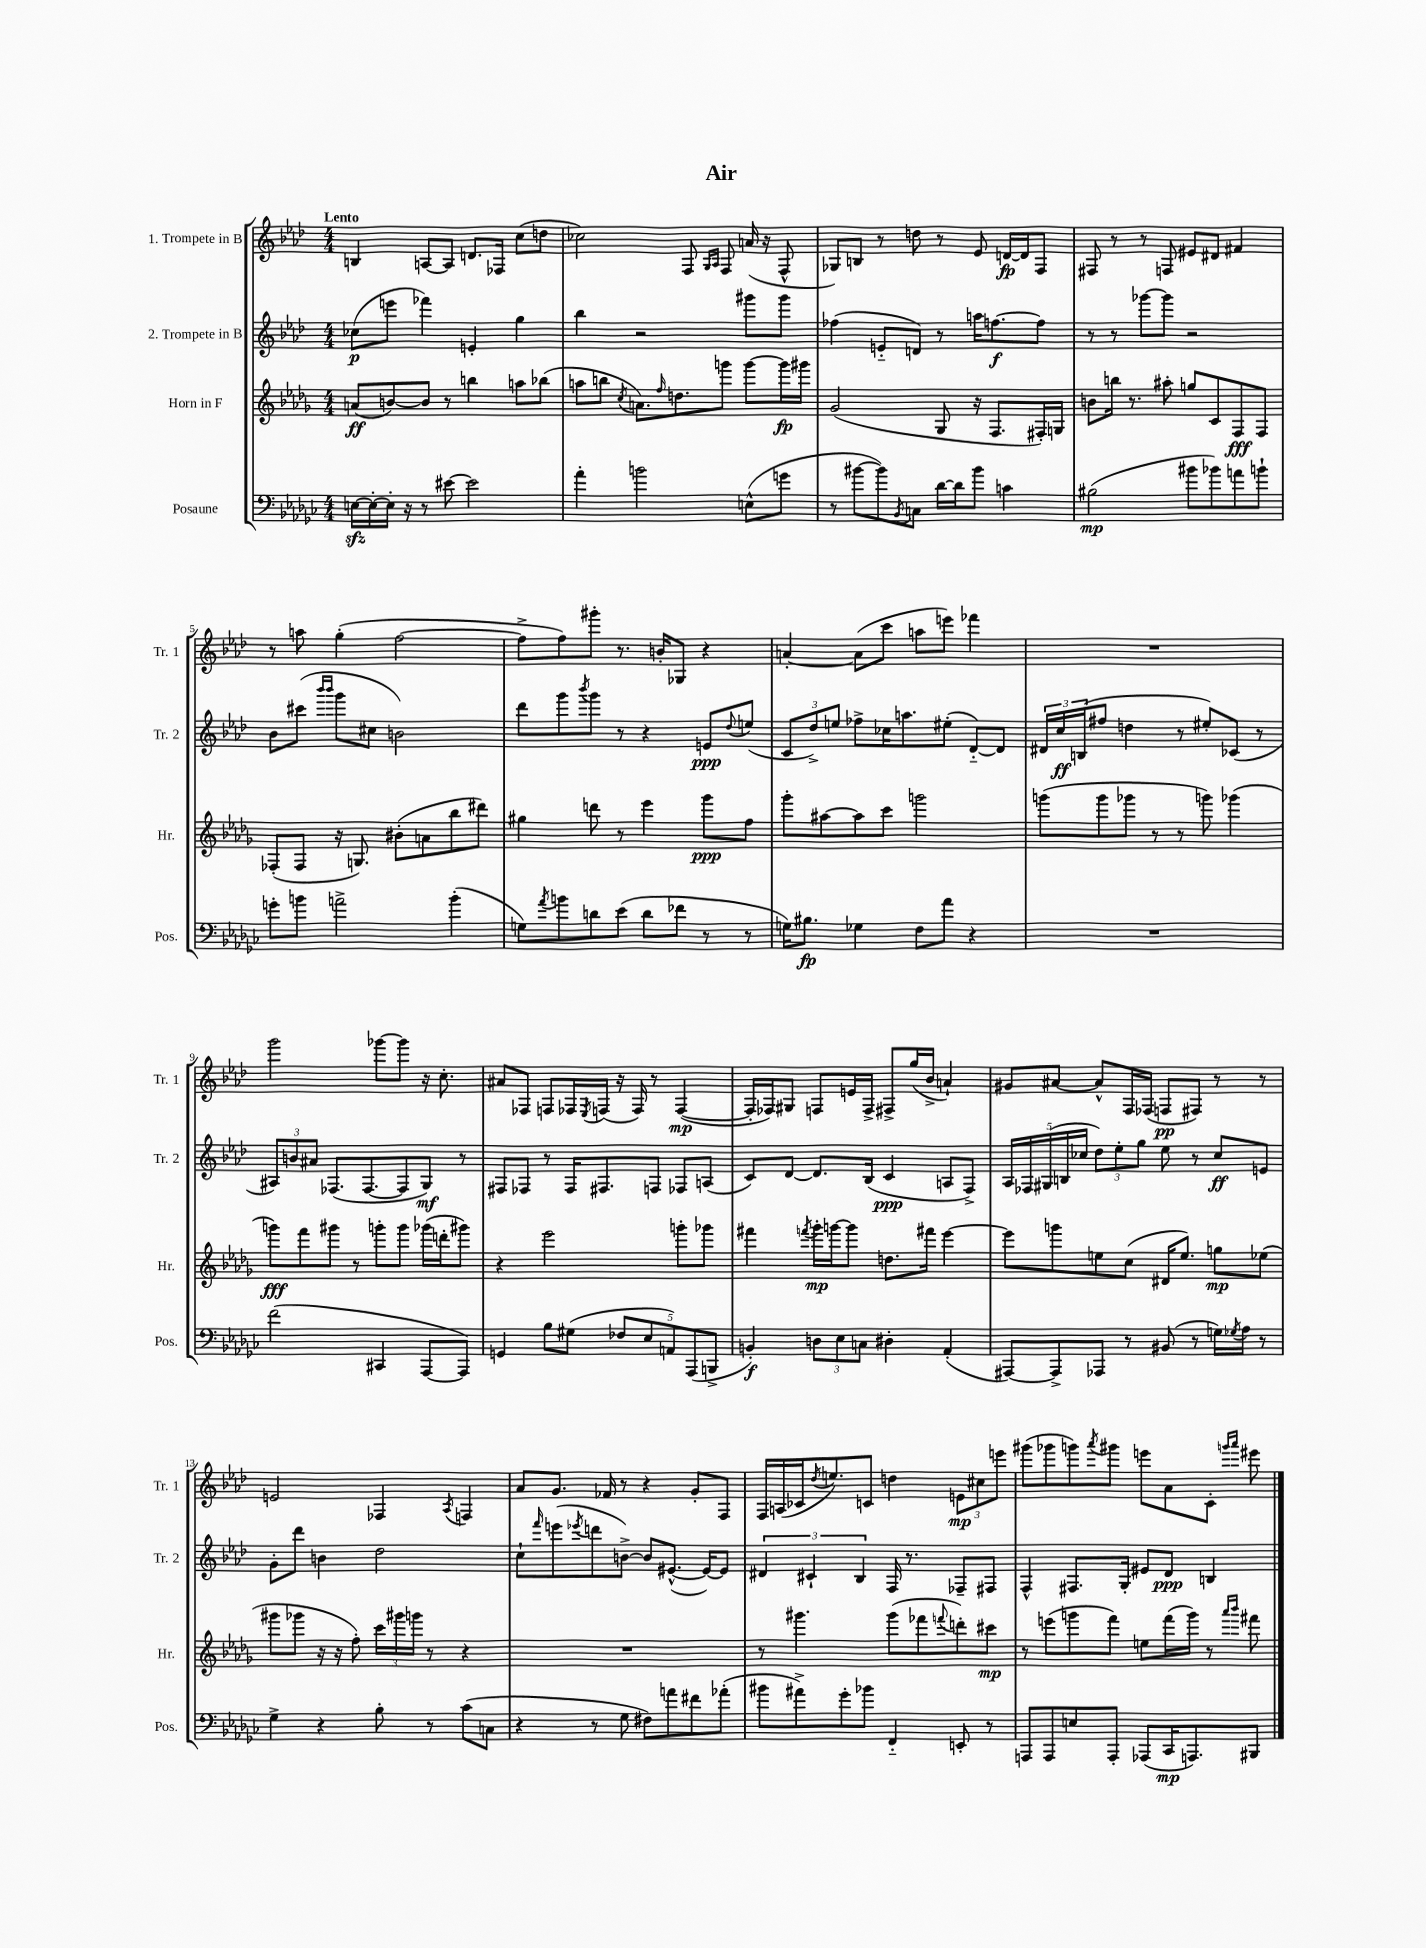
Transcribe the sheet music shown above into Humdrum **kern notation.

**kern	**kern	**kern	**kern
*staff4	*staff3	*staff2	*staff1
*clefF4	*clefG2	*clefG2	*clefG2
*k[b-e-a-d-g-c-]	*k[b-e-a-d-g-]	*k[b-e-a-d-]	*k[b-e-a-d-]
*M4/4	*M4/4	*M4/4	*M4/4
[16E	(8a	(8cc-	4B
16E'_	.	.	.
16E']	[8b)	8eee	.
16r	.	.	.
8r	8b]	4fff-)	[8A
[8e#	8r	.	8A]
2e#]	4bb	4e'	8.d
.	.	.	16F-
.	8aa	4gg	(8cc
.	(8bb-	.	8dd
=	=	=	=
4a-'	8aa	4bb-	2cc-)
.	8bb	.	.
.	8qcc	.	.
2b	8.a)	2r	.
.	16qqff	.	.
.	8.dd	.	.
.	.	.	8F
.	.	.	16qqG
.	.	.	16qqA-
.	8ggg	.	8F
(8E^^	[8ggg	8ggg#	(16a
.	.	.	16r
8g	16ggg]	8ggg#	8F^^
.	16ggg#	.	.
=	=	=	=
8r	(2g-	(4ff-	8G-)
[8b#	.	.	8B
8b#])	.	8e'~	8r
8qBB-	.	.	.
8C	.	8d)	8dd
[16d-	8G-	8r	8r
16d-]	.	.	.
8b#	16r	16aa	8e-
.	8.F	[8.ff	.
4c	.	.	[16d
.	.	.	16d]
.	16F#')	8ff]	8F
.	16G	.	.
=	=	=	=
(2B#	8b	8r	8F#
.	16bb	8r	8r
.	8.r	.	.
.	.	[8ggg-	8r
.	8aa#'	8ggg-]	8F
8b#	8gg	2r	8e#
8b-)	8c	.	8d#
8a	8F	.	4f#
8b`	8F	.	.
=	=	=	=
8g'	(8F-'	8b-	8r
8b	8F-	(8ccc#	8aa
.	.	16qqbbb-	.
.	.	16qqbbb-	.
2a^	16r	8ggg	(4gg'
.	8.G)	.	.
.	.	8cc#	.
.	(8b#'	2b)	[2ff
.	8a	.	.
(4b'	8bb-	.	.
.	8ddd#)	.	.
=	=	=	=
8G)	4gg#	8ddd-	8ff^]
8qa-	.	.	.
8b	.	8ggg	8ff)
.	.	8qbbb-	.
8d	8ddd	8ggg	8ggg#'
(8e-	8r	8r	8.r
8d	4eee-	4r	.
.	.	.	16b'
8f-	.	.	8G-
8r	8ggg-	8e	4r
.	.	8qqdd-	.
8r	8ff	(8ee	.
=	=	=	=
16G)	8ggg-'	12c	[4a'
8.B#	.	.	.
.	.	12dd-^)	.
.	[8aa#	.	.
.	.	12ee	.
4G-	8aa#]	8ff-^	(8a]
.	8ccc	16cc-	8ccc
.	.	8.aa	.
8F	2ggg	.	8aa
8a-	.	(8ee#'	8eee)
4r	.	[8d-'~)	4fff-
.	.	8d-]	.
=	=	=	=
1r	(8ggg	24d#	1r
.	.	24cc	.
.	.	(24B	.
.	8ggg	8ff#	.
.	8ggg-	4dd	.
.	8r	.	.
.	8r	8r	.
.	8ggg)	8ee#')	.
.	(4ggg-	(8c-	.
.	.	8r	.
=	=	=	=
(2f	8ggg)	12A#)	2ggg
.	.	12b	.
.	8fff	.	.
.	.	12a#	.
.	8ggg#	(8.F-	.
.	8r	.	.
.	.	[8.F-	.
4CC#	8ggg'	.	[8ggg-
.	8ggg	8F-]	8ggg-]
[8AAA-	(16ggg-	8G)	16r
.	16ddd'	.	8.cc'
8AAA-])	8ggg#)	8r	.
=	=	=	=
4GG	4r	8F#	8a#
.	.	8F-	8F-
8B-	2eee-	8r	8F
(8G#	.	16F-	16F-
.	.	.	8qE-
.	.	8.F#	(16F
10F-	.	.	16r
.	.	.	16F)
10E-	.	.	.
.	.	8F	8r
10AA)	.	.	.
.	8ggg'	8F-	([4F
(10AAA-	.	.	.
.	8ggg-	(8A	.
10BBB^	.	.	.
=	=	=	=
4BB')	4fff#	8c)	16F']
.	.	.	16F-)
.	.	[8d-	8G#
.	8qfff	.	.
12D	16ggg-'	8.d-]	8F
.	[16ggg	.	.
12E-	.	.	.
.	8ggg]	.	16e
12C	.	.	.
.	.	(16B-	16F^
4D#'	8.dd	4c	8F#^
.	.	.	(16gg
.	16fff#	.	16b-^
(4AA-'	[4eee-	8A	4a`)
.	.	8F^)	.
=	=	=	=
[8AAA#)	8eee-]	20A-	8g#
.	.	20F-	.
.	.	(20G#	.
8AAA#^]	8ggg	.	[8a#
.	.	20B	.
.	.	20cc-	.
8AAA-	8ee	12dd-)	8a#^^]
.	.	12ee-'	.
8r	(8cc	.	16F
.	.	12gg	.
.	.	.	(16F-
(8BB#	16d#	8ee-	8F
.	8.ee)	.	.
8r	.	8r	8F#)
16G)	8gg	8cc-	8r
8qG-	.	.	.
16A-	.	.	.
8r	(8ee-	8e	8r
=	=	=	=
4G-^	8ggg#	8g'	2e
.	8ggg-	8ddd-	.
4r	16r	4b	.
.	16r	.	.
.	8ff')	.	.
8B-'	24ccc	2dd-	4F-
.	24ggg#	.	.
.	24ggg	.	.
8r	8r	.	.
.	.	.	8qA-
(8c-	4r	.	4F
8C	.	.	.
=	=	=	=
4r	1r	8cc`	8a-
.	.	16qqfff	.
.	.	(8eee	8.g
.	.	8qeee-	.
8r	.	8ddd	.
.	.	.	16f-
8G-	.	[8b^)	8r
8F#)	.	8b]	4r
8a	.	([8.e#^^	.
8f#	.	.	8g'
.	.	16e#_)	.
(8a-'	.	8e#]	8F
=	=	=	=
8b#	8r	6d#	16F
.	.	.	(16A
8a#^)	4.ggg#	.	16c-
.	.	6c#`	.
.	.	.	8qdd-
.	.	.	8.ee)
8g-'	.	.	.
.	.	6B-	.
8b-	.	.	8c
4FF'~	(8ggg#	16F	4dd
.	.	8.r	.
.	8fff-	.	.
.	8qqfff	.	.
8EE'	8ddd')	8F-~	12e
.	.	.	12cc#
8r	8ccc#	8F#	.
.	.	.	12eee
=	=	=	=
8AAA	8r	4F^^	(8ggg#
8AAA	(8eee	.	8ggg-
8E	8ggg	8.F#	8ggg)
.	.	.	8qaaa-
8AAA'	8fff)	.	8ggg#
.	.	16G'	.
(8AAA-	8ee	8e#	8eee
16CC-	(16fff	8d-	8a-
8.AAA)	16ggg)	.	.
.	8r	4B	8c'
.	16qqaaa-	.	16qqggg
.	16qqbbb-	.	16qqaaa-
8BBB#	8fff#	.	8eee#
==	==	==	==
*-	*-	*-	*-
